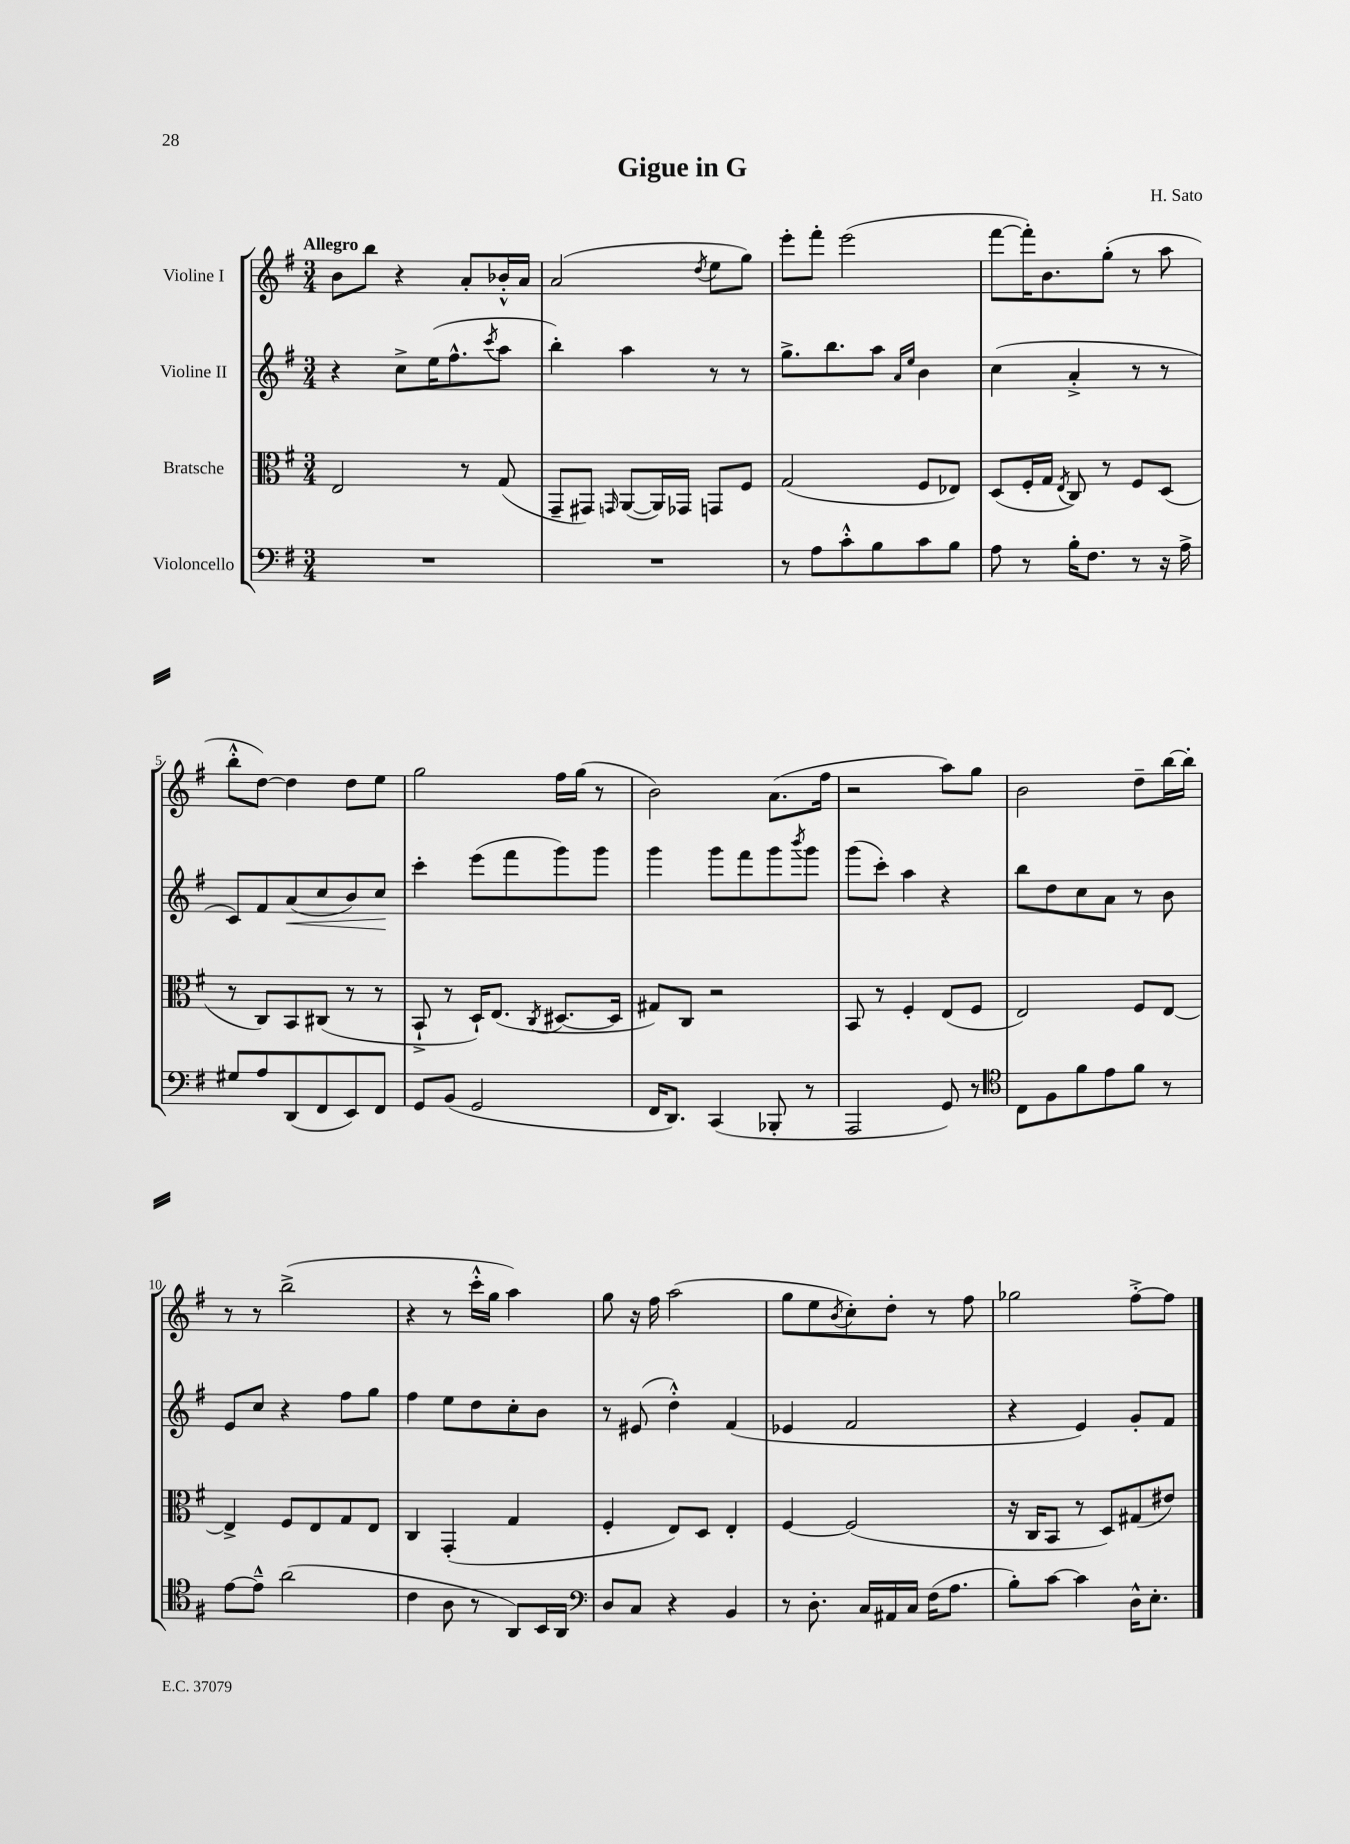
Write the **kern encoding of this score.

**kern	**kern	**kern	**kern
*staff4	*staff3	*staff2	*staff1
*clefF4	*clefC3	*clefG2	*clefG2
*k[f#]	*k[f#]	*k[f#]	*k[f#]
*M3/4	*M3/4	*M3/4	*M3/4
2.r	2E	4r	8b
.	.	.	8bb
.	.	8cc^	4r
.	.	(16ee	.
.	.	8.ff#^^	.
.	8r	.	8a'
.	.	8qccc	.
.	(8G	8aa	16b-'^^
.	.	.	16a
=	=	=	=
2.r	8GG~	4bb')	(2a
.	8GG#)	.	.
.	16qqGG	.	.
.	([8AA	4aa	.
.	16AA])	.	.
.	16GG-	.	.
.	.	.	8qdd
.	8GG	8r	8ee
.	8F#	8r	8gg)
=	=	=	=
8r	(2G	8.gg^	8eee'
8A	.	.	8fff#'
.	.	8.bb	.
8c'^^	.	.	(2eee
8B	.	8aa	.
.	.	16qqa	.
.	.	16qqee	.
8c	8F#	4b	.
8B	8E-)	.	.
=	=	=	=
8A	(8D	(4cc	[8fff#
8r	16F#'	.	16fff#'])
.	16G	.	8.b
.	8qE	.	.
16B'	8C)	4a'^	.
8.F#	.	.	.
.	8r	.	(8gg'
8r	8F#	8r	8r
16r	(8D	8r	8aa
16A^	.	.	.
=	=	=	=
8G#	8r	8c)	8bb'^^
8A	8C)	8f#	[8dd)
(8DD	8BB	(8a	4dd]
8FF#	(8C#	8cc	.
8EE)	8r	8b)	8dd
8FF#	8r	8cc	8ee
=	=	=	=
8GG	8BB`^	4ccc'	2gg
(8BB	8r	.	.
2GG	16D`)	(8eee	.
.	(8.E	.	.
.	.	8fff#	.
.	8qC	.	.
.	[8.D#	8ggg)	16ff#
.	.	.	(16gg
.	.	8ggg	8r
.	16D#]	.	.
=	=	=	=
16FF#	8G#)	4ggg	2b)
8.DD)	.	.	.
.	8C	.	.
(4CC	2r	8ggg	.
.	.	8fff#	.
8BBB-'	.	8ggg	(8.a
.	.	8qbbb	.
8r	.	8ggg	.
.	.	.	16ff#
=	=	=	=
2AAA	8BB	(8ggg	2r
.	8r	8ccc')	.
.	4F#'	4aa	.
8GG)	(8E	4r	8aa)
8r	8F#	.	8gg
=	=	=	=
*clefC4	*	*	*
8C	2E)	8bb	2b
8F#	.	8dd	.
8f#	.	8cc	.
8e	.	8a	.
8f#	8F#	8r	8dd~
8r	[8E	8b	[16bb
.	.	.	16bb']
=	=	=	=
[8e	4E^]	8e	8r
8e~^^]	.	8cc	8r
(2a	8F#	4r	(2bb^
.	8E	.	.
.	8G	8ff#	.
.	8E	8gg	.
=	=	=	=
4c	4C	4ff#	4r
8A	(4GG'	8ee	8r
8r	.	8dd	16ccc'^^
.	.	.	16gg
8AA)	4G	8cc'	4aa)
16BB	.	8b	.
16AA	.	.	.
=	=	=	=
*clefF4	*	*	*
8D	4F#'	8r	8gg
8C	.	(8e#	16r
.	.	.	16ff#
4r	8E)	4dd'^^)	(2aa
.	8D	.	.
4BB	4E'	(4f#	.
=	=	=	=
8r	[4F#	4e-	8gg
8.D'	.	.	8ee
.	.	.	8qb
.	(2F#]	2f#	8cc')
16C	.	.	.
16AA#	.	.	8dd'
16C	.	.	.
(16F#	.	.	8r
8.A	.	.	.
.	.	.	8ff#
=	=	=	=
8B')	16r	4r	2gg-
.	16C	.	.
[8c	8BB	.	.
4c]	8r	4e)	.
.	8D)	.	.
16D^^	(8G#	8g'	[8ff#'^
8.E'	.	.	.
.	8e#)	8f#	8ff#]
==	==	==	==
*-	*-	*-	*-
